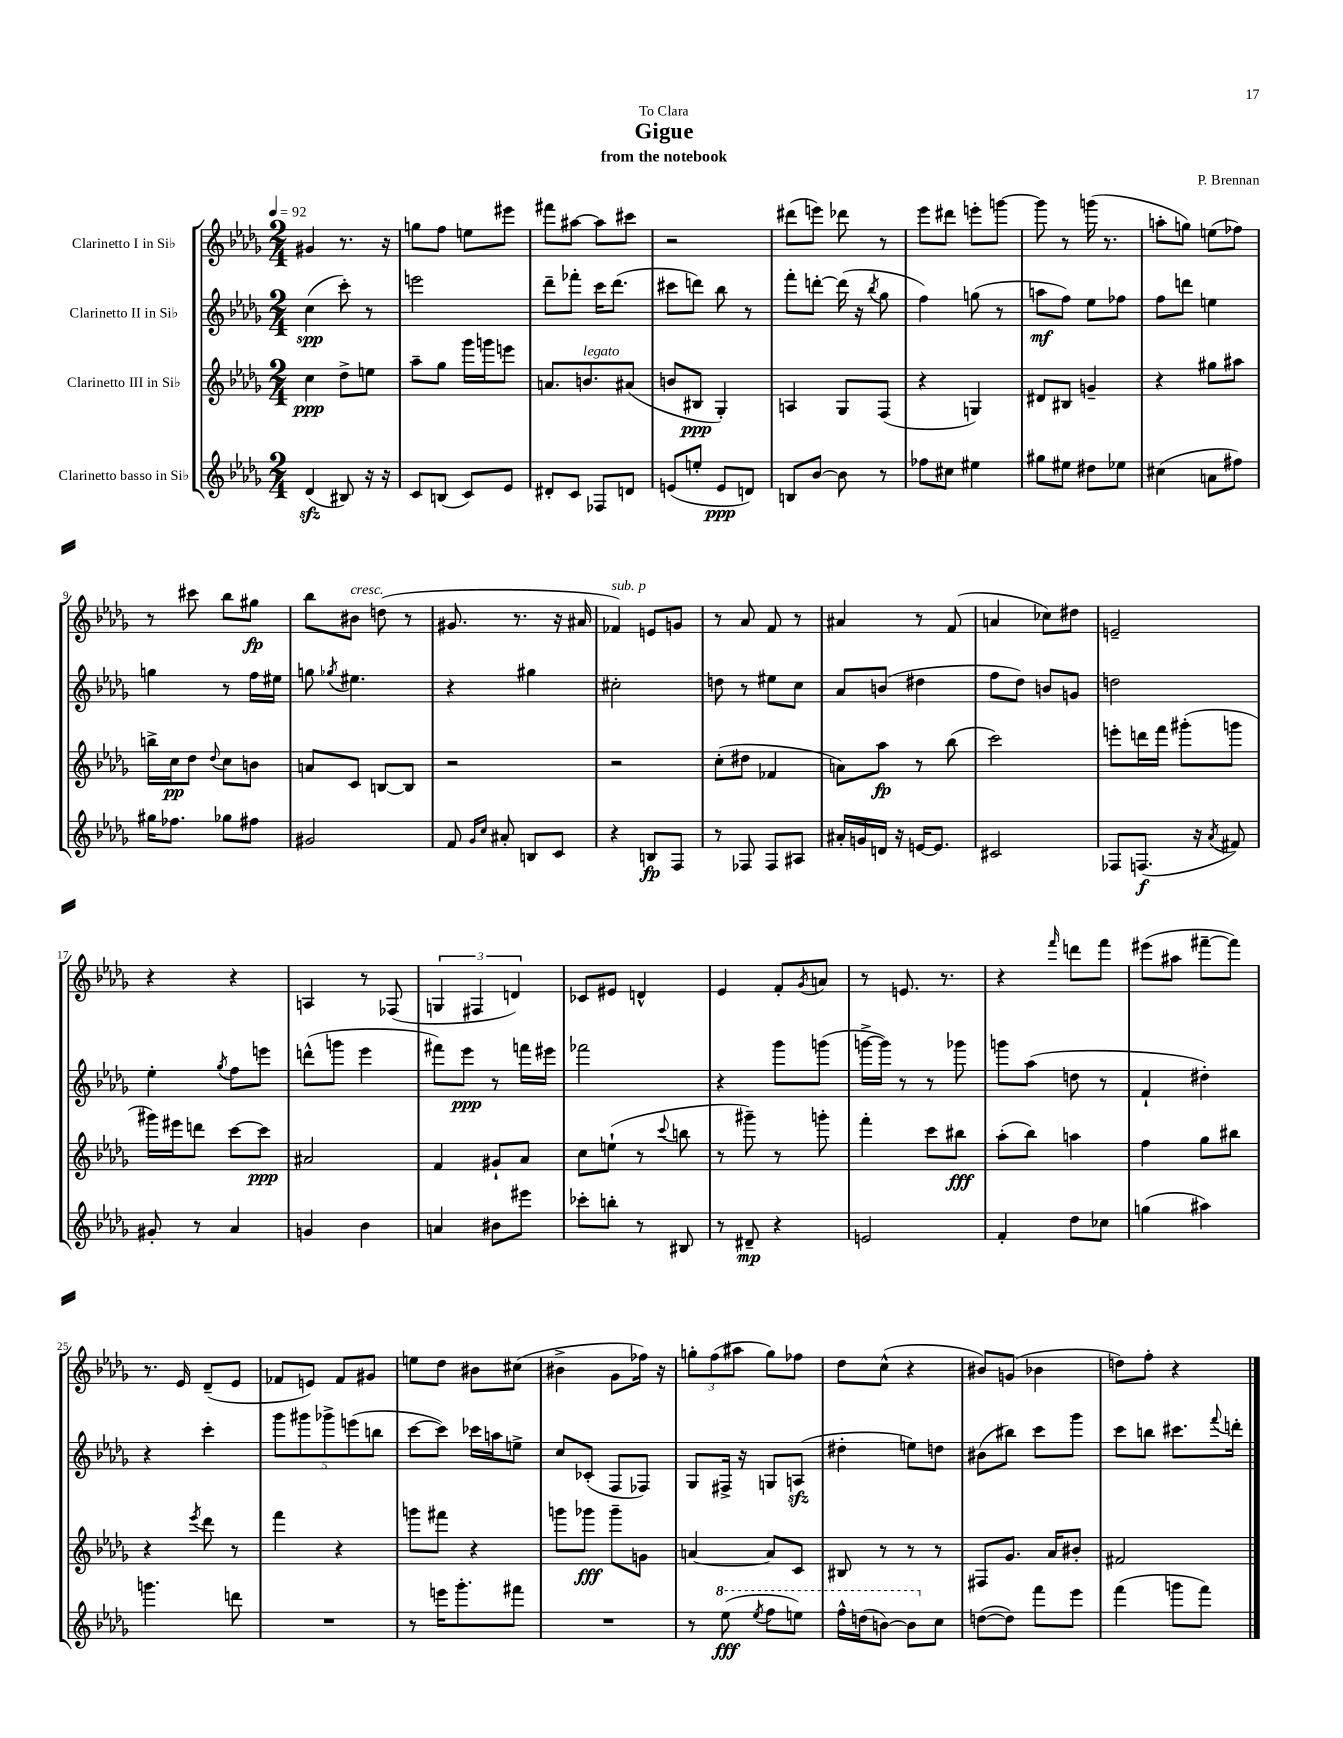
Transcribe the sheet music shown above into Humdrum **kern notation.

**kern	**dynam	**kern	**dynam	**kern	**dynam	**kern	**dynam
*part4	*part4	*part3	*part3	*part2	*part2	*part1	*part1
*staff4	*staff4	*staff3	*staff3	*staff2	*staff2	*staff1	*staff1
*I"Clarinetto basso in Si♭	*	*I"Clarinetto III in Si♭	*	*I"Clarinetto II in Si♭	*	*I"Clarinetto I in Si♭	*
*clefG2	*	*clefG2	*	*clefG2	*	*clefG2	*
*k[b-e-a-d-g-]	*	*k[b-e-a-d-g-]	*	*k[b-e-a-d-g-]	*	*k[b-e-a-d-g-]	*
*M2/4	*	*M2/4	*	*M2/4	*	*M2/4	*
*MM92	*	*MM92	*	*MM92	*	*MM92	*
=1	=1	=1	=1	=1	=1	=1	=1
(4d-zz/	.	4cc\	ppp	(4cc\	spp	4g#X/	.
8B#X/)	.	8dd-^\L	.	8ccc'\)	.	8.r	.
16r	.	8een\J	.	8r	.	.	.
16r	.	.	.	.	.	16r	.
=2	=2	=2	=2	=2	=2	=2	=2
8c/L	.	8aa-~\L	.	2eeen\	.	8ggn\L	.
(8Bn/J	.	8gg-\J	.	.	.	8ff\J	.
8c/L)	.	16ggg-\LL	.	.	.	8een\L	.
.	.	16gggn\J	.	.	.	.	.
8e-/J	.	8eeen\J	.	.	.	8eee#X\J	.
=3	=3	=3	=3	=3	=3	=3	=3
8d#X'/L	.	8.an/L	.	8ddd-~\L	.	8fff#X\L	.
8c/J	.	.	.	8fff-X'\J	.	[8aa#X\J	.
!	!	!LO:TX:a:i:t=legato	!	!	!	!	!
.	.	8.bn/	.	.	.	.	.
8F-X/L	.	.	.	16ccc\KL	.	8aa#\L]	.
.	.	.	.	(8.ddd-\J	.	.	.
8dn/J	.	(8a#X/J	.	.	.	8ccc#X\J	.
=4	=4	=4	=4	=4	=4	=4	=4
(8en/L	.	8bn/L	.	8ccc#X\L	.	2r	.
8een'/J	.	8B#X/J	ppp	8dddn\J)	.	.	.
8e/L	ppp	4G-'/)	.	8bb-\	.	.	.
8dn/J)	.	.	.	8r	.	.	.
=5	=5	=5	=5	=5	=5	=5	=5
8Bn/L	.	4An/	.	8fff'\L	.	(8ddd#X\L	.
[8b-/J	.	.	.	[8dddn'\J	.	8eeen\J)	.
8b-\]	.	8G-/L	.	(16ddd\]	.	8ddd-X\	.
.	.	.	.	16r	.	.	.
.	.	.	.	8qbb-/	.	.	.
8r	.	(8F/J	.	8gg-\	.	8r	.
=6	=6	=6	=6	=6	=6	=6	=6
8ff-X\L	.	4r	.	4ff\)	.	8eee-\L	.
8cc#X\J	.	.	.	.	.	8ddd#X\J	.
4ee#X\	.	4Gn/)	.	(8ggn\	.	8eeen'\L	.
.	.	.	.	8r	.	[8gggn\J	.
=7	=7	=7	=7	=7	=7	=7	=7
8gg#X\L	.	8d#X/L	.	8aan\L	mf	8ggg\]	.
8ee#X\J	.	8B#X/J	.	8ff\J)	.	8r	.
8dd#X\L	.	4gn~/	.	8ee-\L	.	(16gggn\	.
.	.	.	.	.	.	8.r	.
8ee-X\J	.	.	.	8ff-X\J	.	.	.
=8	=8	=8	=8	=8	=8	=8	=8
(4cc#X\	.	4r	.	8ff\L	.	8aan'\L	.
.	.	.	.	8dddn\J	.	8ggn\J)	.
8an\L	.	8gg#X\L	.	4een\	.	(8een\L	.
8ff#X\J)	.	8aa#X\J	.	.	.	8ff-X\J)	.
!!LO:LB:g=z
=9	=9	=9	=9	=9	=9	=9	=9
16gg#X\KL	.	16bbn^\LL	.	4ggn\	.	8r	.
8.ff-X\J	.	16cc\J	pp	.	.	.	.
.	.	8dd-\J	.	.	.	8ccc#X\	.
.	.	8qqdd-/	.	.	.	.	.
8gg-X\L	.	8cc\L	.	8r	.	8bb-\L	.
8ff#X\J	.	8bn\J	.	16ff\LL	.	8gg#X\J	fp
.	.	.	.	16ee#X\JJ	.	.	.
=10	=10	=10	=10	=10	=10	=10	=10
2g#X/	.	8an/L	.	8ggn\	.	8bb-\L	.
.	.	.	.	8qgg-X/	.	.	.
!	!	!	!	!	!	!LO:TX:a:i:t=cresc.	!
.	.	8c/J	.	4.ee#X\	.	8b#X\J	.
.	.	[8Bn/L	.	.	.	(8ddn\	.
.	.	8B/J]	.	.	.	8r	.
=11	=11	=11	=11	=11	=11	=11	=11
8f/	.	2r	.	4r	.	8.g#X/	.
16qqg-/LL	.	.	.	.	.	.	.
16qqcc/JJ	.	.	.	.	.	.	.
8a#X'/	.	.	.	.	.	.	.
.	.	.	.	.	.	8.r	.
8Bn/L	.	.	.	4gg#X\	.	.	.
8c/J	.	.	.	.	.	16r	.
.	.	.	.	.	.	16a#X/	.
=12	=12	=12	=12	=12	=12	=12	=12
!	!	!	!	!	!	!LO:TX:a:i:t=sub. p	!
4r	.	2r	.	2cc#X'\	.	4f-X/)	.
8Bn/L	fp	.	.	.	.	8en/L	.
8F/J	.	.	.	.	.	8gn/J	.
=13	=13	=13	=13	=13	=13	=13	=13
8r	.	(8cc'\L	.	8ddn\	.	8r	.
8F-X/	.	8dd#X\J	.	8r	.	8a-/	.
8F-/L	.	4f-X/	.	8ee#X\L	.	8f/	.
8A#X/J	.	.	.	8cc\J	.	8r	.
=14	=14	=14	=14	=14	=14	=14	=14
16a#X'/LL	.	8an\L)	.	8a-/L	.	4a#X/	.
16gn/	.	.	.	.	.	.	.
16dn/JJ	.	8aa-\J	fp	(8bn/J	.	.	.
16r	.	.	.	.	.	.	.
[16en/KL	.	8r	.	4dd#X\	.	8r	.
8.e/J]	.	.	.	.	.	.	.
.	.	(8bb-\	.	.	.	(8f/	.
=15	=15	=15	=15	=15	=15	=15	=15
2c#X/	.	2ccc\)	.	8ff\L	.	4an/	.
.	.	.	.	8dd-\J)	.	.	.
.	.	.	.	8bn/L	.	8cc-X\L)	.
.	.	.	.	8gn/J	.	8dd#X\J	.
=16	=16	=16	=16	=16	=16	=16	=16
8F-X/L	.	8eeen'\L	.	2ddn\	.	2en~/	.
(8.Fn/J	f	16dddn\L	.	.	.	.	.
.	.	16fff\JJ	.	.	.	.	.
.	.	(8ggg#X'\L	.	.	.	.	.
16r	.	.	.	.	.	.	.
8qa-/	.	.	.	.	.	.	.
8f#X/)	.	8gggn\J	.	.	.	.	.
!!LO:LB:g=z
=17	=17	=17	=17	=17	=17	=17	=17
8g#X'/	.	16ggg#X\LL)	.	4ee-'\	.	4r	.
.	.	16eee#X\J	.	.	.	.	.
8r	.	8dddn\J	.	.	.	.	.
.	.	.	.	8qgg-/	.	.	.
4a-/	.	[8ccc\L	.	8ff\L	.	4r	.
.	.	8ccc\J]	ppp	8eeen\J	.	.	.
=18	=18	=18	=18	=18	=18	=18	=18
4gn/	.	2a#X/	.	(8dddn^^\L	.	4An/	.
.	.	.	.	8gggn\J	.	.	.
4b-\	.	.	.	4eee-\	.	8r	.
.	.	.	.	.	.	(8F-X/	.
=19	=19	=19	=19	=19	=19	=19	=19
4an/	.	4f/	.	8fff#X\L)	.	6Gn/	.
.	.	.	.	8eee-\J	ppp	.	.
.	.	.	.	.	.	6F#X/	.
8b#X\L	.	8g#X`/L	.	8r	.	.	.
.	.	.	.	.	.	6dn/)	.
8eee#X\J	.	8a-/J	.	16fffn\LL	.	.	.
.	.	.	.	16eee#X\JJ	.	.	.
=20	=20	=20	=20	=20	=20	=20	=20
8ccc-X'\L	.	8cc\L	.	2fff-X\	.	8c-X/L	.
8bbn'\J	.	(8een`\J	.	.	.	8e#X/J	.
8r	.	8r	.	.	.	4dn^^/	.
.	.	8qqccc/	.	.	.	.	.
8B#X/	.	8bbn\	.	.	.	.	.
=21	=21	=21	=21	=21	=21	=21	=21
8r	.	8r	.	4r	.	4e-/	.
8d#X~/	mp	8ggg#X~\)	.	.	.	.	.
4r	.	8r	.	8ggg-\L	.	8f'/L	.
.	.	.	.	.	.	8qg-/	.
.	.	8gggn'\	.	(8gggn\J	.	8an/J	.
=22	=22	=22	=22	=22	=22	=22	=22
2en/	.	4fff'\	.	[16gggn^\LL	.	8r	.
.	.	.	.	16ggg\JJ])	.	.	.
.	.	.	.	8r	.	8.en/	.
.	.	8ccc\L	.	8r	.	.	.
.	.	.	.	.	.	8.r	.
.	.	8bb#X\J	fff	8ggg-X\	.	.	.
=23	=23	=23	=23	=23	=23	=23	=23
4f'/	.	(8aa-'\L	.	8gggn\L	.	4r	.
.	.	8bb-\J)	.	(8aa-\J	.	.	.
.	.	.	.	.	.	16qqfff/	.
8dd-\L	.	4aan\	.	8ddn\	.	8dddn\L	.
8cc-X\J	.	.	.	8r	.	8fff\J	.
=24	=24	=24	=24	=24	=24	=24	=24
(4ggn\	.	4ff\	.	4f`/	.	(8eee#X\L	.
.	.	.	.	.	.	8aa#X\J	.
4aa#X\)	.	8gg-\L	.	4dd#X'\)	.	[8fff#X~\L	.
.	.	8bb#X\J	.	.	.	8fff#\J])	.
!!LO:LB:g=z
=25	=25	=25	=25	=25	=25	=25	=25
4.gggn\	.	4r	.	4r	.	8.r	.
.	.	.	.	.	.	16e-/	.
.	.	8qeee-/	.	.	.	.	.
.	.	8ddd-\	.	4ccc'\	.	(8d-~/L	.
8dddn\	.	8r	.	.	.	8e-/J	.
=26	=26	=26	=26	=26	=26	=26	=26
2r	.	4fff\	.	10ggg-\L	.	8f-X/L	.
.	.	.	.	10ggg#X\	.	.	.
.	.	.	.	.	.	8en/J)	.
.	.	.	.	10ggg-X^\	.	.	.
.	.	4r	.	.	.	8f-/L	.
.	.	.	.	(10eeen\	.	.	.
.	.	.	.	.	.	8g#X/J	.
.	.	.	.	10bbn\J	.	.	.
=27	=27	=27	=27	=27	=27	=27	=27
8r	.	8gggn\L	.	[8ccc\L	.	8een\L	.
16eeen\KL	.	8fff#X\J	.	8ccc\J])	.	8dd-\J	.
8.ggg-'\	.	.	.	.	.	.	.
.	.	4r	.	16ccc-X\LL	.	8b#X\L	.
.	.	.	.	16aan\J	.	.	.
8fff#X\J	.	.	.	8een^\J	.	(8cc#X\J	.
=28	=28	=28	=28	=28	=28	=28	=28
2r	.	8gggn\L	.	8cc/L	.	4b#X^\	.
.	.	8ggg-X\J	fff	(8c-X'/J	.	.	.
.	.	8ggg-~\L	.	8F/L	.	8g-\L	.
.	.	8gn\J	.	8F-X/J)	.	16ff-X\Jk)	.
.	.	.	.	.	.	16r	.
=29	=29	=29	=29	=29	=29	=29	=29
8r	.	[4an/	.	8G-/L	.	12ggn'\L	.
.	.	.	.	.	.	(12ff\	.
*8va	*	*	*	*	*	*	*
(8eee-\	fff	.	.	16F#X^/Jk	.	.	.
.	.	.	.	.	.	12aa#X\J	.
.	.	.	.	16r	.	.	.
8qeee-/	.	.	.	.	.	.	.
8fff\L	.	8a/L]	.	8Gn/L	.	8gg\L)	.
8eeen\J)	.	8c/J	.	(8Anzz/J	.	8ff-X\J	.
=30	=30	=30	=30	=30	=30	=30	=30
16fff^^\LL	.	8B#X/	.	4dd#X'\	.	8dd-\L	.
(16dddn\J	.	.	.	.	.	.	.
[8bbn\J)	.	8r	.	.	.	(8cc^^\J	.
8bb\L]	.	8r	.	8een\L)	.	4r	.
*X8va	*	*	*	*	*	*	*
8cc\J	.	8r	.	8ddn\J	.	.	.
=31	=31	=31	=31	=31	=31	=31	=31
([8ddn\L	.	8F#X/L	.	(8b#X\L	.	8b#X/L)	.
8dd\J])	.	8.g-/J	.	8bb#X\J)	.	(8gn/J	.
8fff\L	.	.	.	8ccc\L	.	4b-X\	.
.	.	16a-/KL	.	.	.	.	.
8eee-\J	.	8b#X'/J	.	8ggg-\J	.	.	.
=32	=32	=32	=32	=32	=32	=32	=32
(4fff\	.	2f#X/	.	8ccc\L	.	8ddn\L)	.
.	.	.	.	8bbn\J	.	8ff'\J	.
8gggn\L	.	.	.	8.ccc#X\L	.	4r	.
8fff\J)	.	.	.	.	.	.	.
.	.	.	.	8qqfff/	.	.	.
.	.	.	.	16dddn'\Jk	.	.	.
==	==	==	==	==	==	==	==
*-	*-	*-	*-	*-	*-	*-	*-
